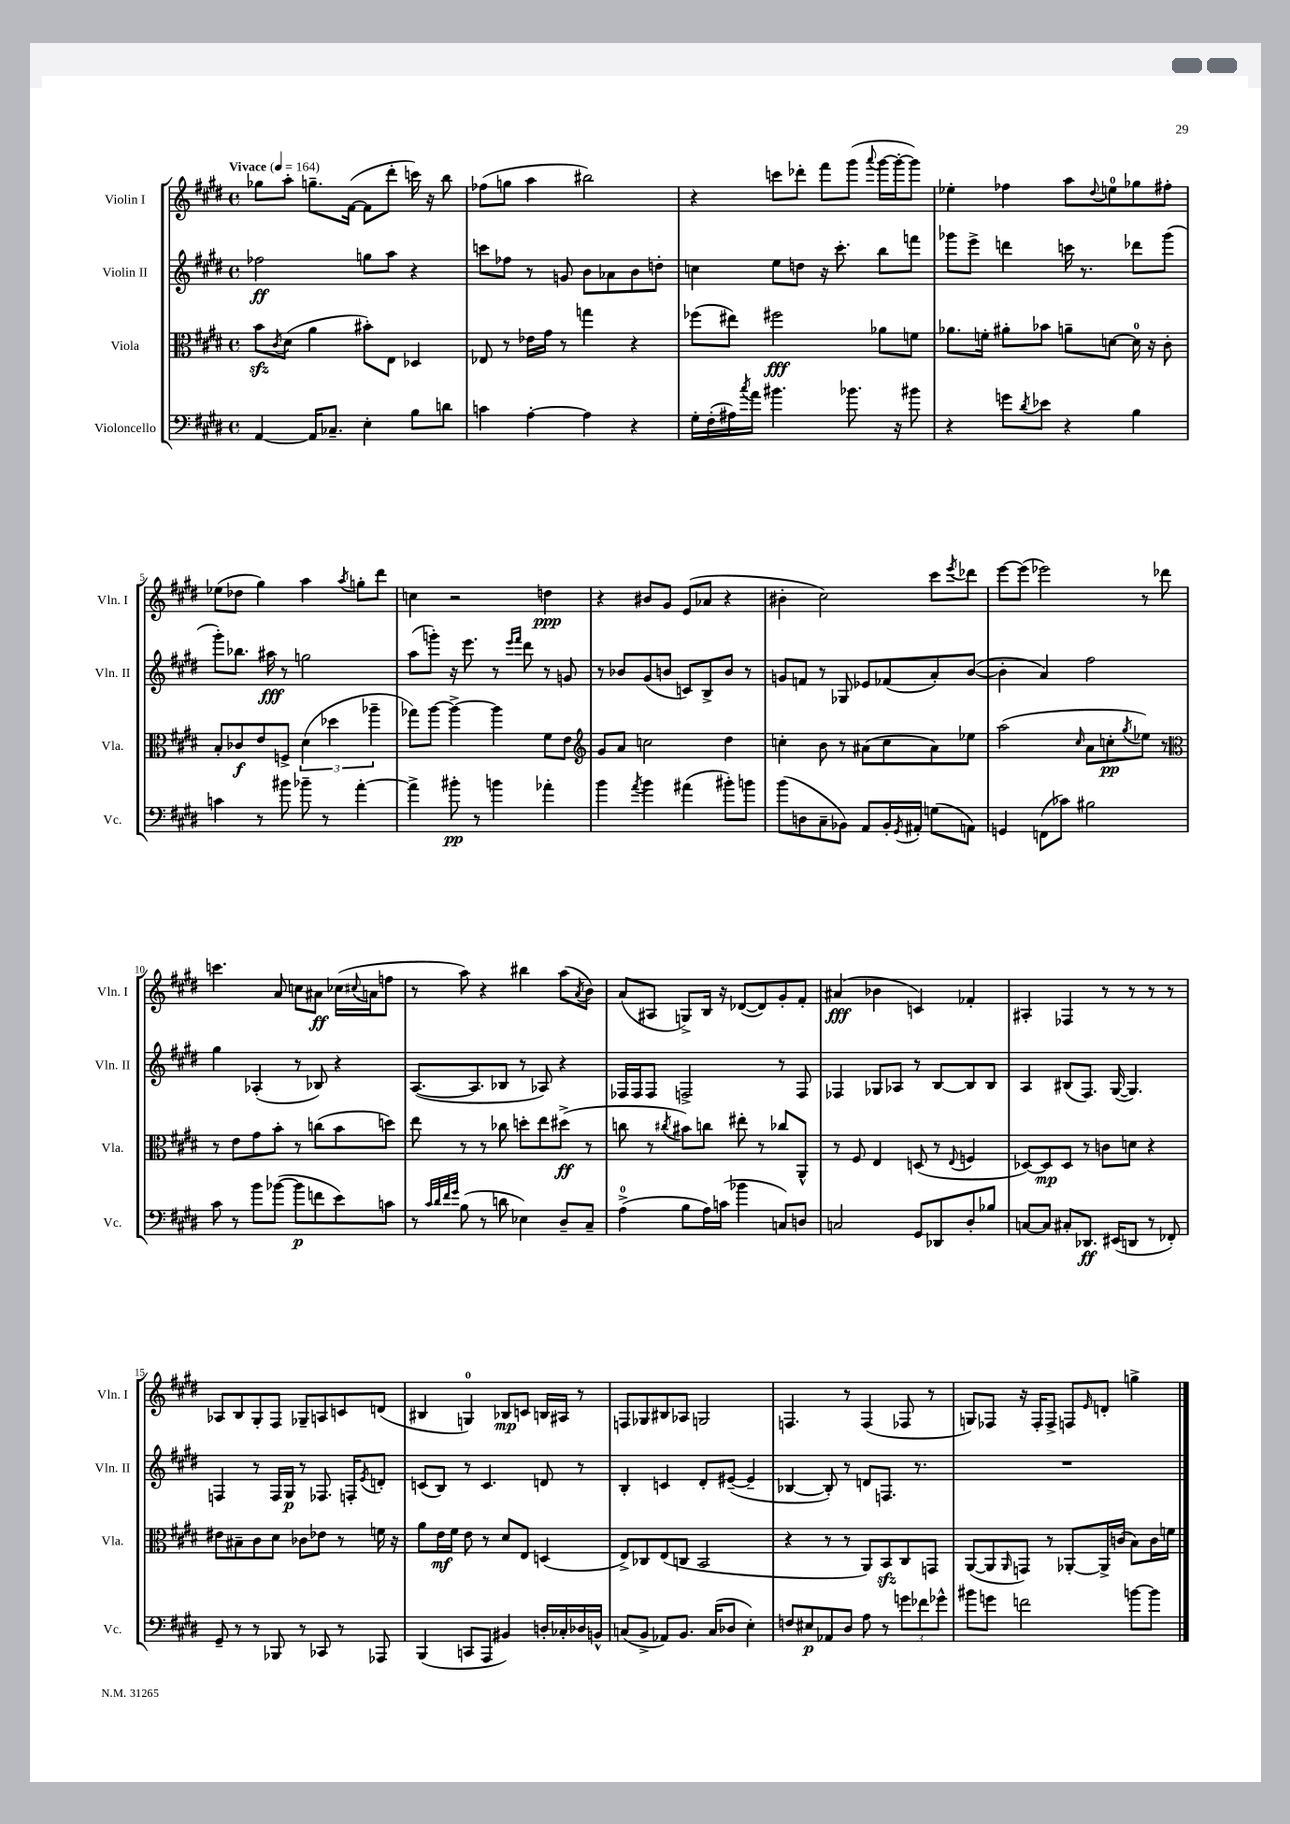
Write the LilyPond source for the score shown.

<<
\new StaffGroup <<
\new Staff = "s0" \with { instrumentName = "Violin I" shortInstrumentName = "Vln. I" } {
    \clef treble \key e \major \defaultTimeSignature \time 4/4 \tempo "Vivace" 4 = 164
    ges''8 a''8-. g''8.-- fis'16~( fis'8 dis'''8-. c'''16) r16 b''8 |
    fes''8( g''8 a''4 bis''2) |
    r4 c'''8 des'''8-. fis'''8 gis'''8( \appoggiatura { a'''8 } gis'''16~ gis'''16~-. gis'''8) |
    ees''4-. fes''4 a''8 \appoggiatura { dis''8 } e''8-0 ges''8 fis''8-. |
    ees''8( des''8 gis''4) a''4 \acciaccatura { a''8 } g''8-. dis'''8 |
    c''4 r2 d''4\ppp |
    r4 bis'8 gis'8 e'8( aes'8 r4 |
    bis'4-. cis''2) cis'''8 \acciaccatura { e'''8 } des'''8 |
    e'''8~ e'''8( ees'''2) r8 des'''8 |
    c'''4. a'8 c''8 ais'8\ff ces''16( \appoggiatura { cis''8 } a'16 f''8 |
    r8 a''8) r4 bis''4 a''8( \acciaccatura { a'8 } b'8) |
    a'8( ais8 g8->) b16 r16 des'8~( des'8) gis'8-. fis'8-. |
    ais'4\fff( bes'4 c'4) fes'4-. |
    ais4-. fes4 r8 r8 r8 r8 |
    aes8 b8 gis8-. fis8 ges8-- a8 c'8 d'8( |
    bis4 g4-0) bes8\mp c'8 b16 ais16 r8 |
    f8 ges8 bis8 aes8 g2 |
    f4. r8 f4( fes8 r8 |
    g8) fes8 r16 fes16-. fes8-> f8 \grace { e'16 } d'8-. g''4-> \bar "|." |
}
\new Staff = "s1" \with { instrumentName = "Violin II" shortInstrumentName = "Vln. II" } {
    \clef treble \key e \major \defaultTimeSignature \time 4/4
    fes''2\ff g''8 a''8 r4 |
    c'''8 fes''8 r8 g'8 b'8 aes'8 b'8 d''8-. |
    c''4 e''8 d''8 r16 cis'''8.-. b''8 f'''8 |
    ges'''8 e'''8-> d'''4 c'''16 r8. des'''8 ges'''8( |
    gis'''8-.) bes''8. ais''16\fff r8 g''2 |
    a''8( g'''8-.) r16 e'''8. r8 \grace { e'''16 fis'''16 } dis'''8 r8 g'8 |
    r8 bes'8 gis'8( b'8 c'8) b8-> b'8 r8 |
    g'8 f'8 r8 ges8 ees'8 fes'8( a'8-.) b'8~( |
    b'4-. a'4) fis''2 |
    gis''4 aes4-.( r8 bes8) r4 |
    a8.~( a8. bes8 r8 aes8) r4 |
    fes16 fes16 fes8 f2-> r8 f8 |
    fes4 ges8 aes8 r8 b8~ b8 b8 |
    a4 bis8( fis8.) gis16~( gis4.) |
    f4 r8 f16 gis16\p r8 fes8. f16-. \acciaccatura { e'8 } d'8-. |
    c'8( b8) r8 c'4. d'8 r8 |
    b4-. c'4 dis'8-. eis'8~--( eis'4-- |
    bes4~ bes8-.) r8 d'8 f8. r8. |
    R1 \bar "|." |
}
\new Staff = "s2" \with { instrumentName = "Viola" shortInstrumentName = "Vla." } {
    \clef alto \key e \major \defaultTimeSignature \time 4/4
    b'8\sfz \acciaccatura { cis'8 } dis'8( a'4 bis'8-.) e8 des4 |
    ees8 r8 ees'16 gis'16 r8 g''4 r4 |
    fes''8( eis''8) fis''2\fff aes'8 f'8 |
    aes'8. f'16-. ais'8-. bes'8 a'8-- d'8~ d'16-0 r16 cis'8-. |
    b8-. ces'8\f e'8 f8-> \tuplet 3/2 { dis'4( des''4 aes''4-- } |
    ges''8) a''8~ a''4~-> a''4 fis'8 e'8 |
    \clef treble gis'8 a'8 c''2 dis''4 |
    c''4-. b'8 r8 ais'8( c''8 ais'8) ees''8 |
    a''2( \grace { cis''16 } a'8 c''8-.\pp \acciaccatura { gis''8 } ees''8) r8 |
    \clef alto r8 e'8 gis'8 b'8-. r8 c''8( b'8 d''8) |
    e''8 r8 r8 ces''8 d''8-. e''8 dis''8->\ff( r8 |
    c''8 r8 \acciaccatura { cis''8 } bis'8) c''8 eis''8-. r8 ces''8 a,8-^ |
    r8 fis8 e4 d8( r8 \appoggiatura { e8 } f4 |
    des8~) des8\mp des8 r8 c'8 d'8 r4 |
    eis'8 bis8-- cis'8 dis'8 ces'8 ees'8 r8 f'16 r16 |
    a'8 e'16\mf fis'16 e'8 r8 dis'8 e8 d4( |
    e8->) ces8 e8( c8 b,2 |
    r4 r8 r8 a,8) b,8\sfz cis8 g,8 |
    a,8~( a,8 \grace { a,16 } g,8) r8 aes,8~-. aes,16-> c'16( b8) c'16 f'16 \bar "|." |
}
\new Staff = "s3" \with { instrumentName = "Violoncello" shortInstrumentName = "Vc." } {
    \clef bass \key e \major \defaultTimeSignature \time 4/4
    a,4~ a,16 ces8.-- e4-. b8 d'8 |
    c'4 a4~-. a4 r4 |
    gis16-. fis16-.( ais16) \acciaccatura { cis''8 } a'16 bis'4. bes'8. r16 bis'8 |
    r4 g'8 \acciaccatura { dis'8 } ees'8 r4 b4 |
    c'4 r8 bis'8 bes'8-- r8 a'4~-. |
    a'4-> bis'8-.\pp r8 b'4 aes'4-. |
    b'4 \acciaccatura { a'8 } b'4 ais'4( bis'8-.) b'8 |
    b'8( d8 cis8-- bes,8) a,8 bes,16-. \acciaccatura { gis,8 } ais,16-. g8( a,8) |
    g,4 f,8( ces'8) bis2 |
    cis'8 r8 b'8 bes'8~( bes'8\p f'8 e'8) c'8 |
    r8 \grace { cis'32 dis'32 fis'32 gis'32 } b8( r8 d'8 ees4) dis8-- cis8-- |
    a4-0->( b8 a16) c'16( bes'4 c8) d8 |
    c2 gis,8 des,8 dis8-. bes8 |
    c8~ c8 cis8-. des,8.\ff eis,16( d,8 r8 fes,8-.) |
    gis,8-- r8 r8 bes,,8 r8 ces,8 r8 aes,,8 |
    b,,4( c,8 a,,8 bis,4) d16-. ces16-. des16 b,16-^ |
    c8( b,8-> aes,8) b,8. c16( des8 e4-.) |
    f8 eis8\p aes,8 dis8 a8 r8 \tuplet 3/2 { g'8 fes'8 ges'8-^ } |
    bis'8 g'8 f'2 b'8~ b'8 \bar "|." |
}
>>
>>
